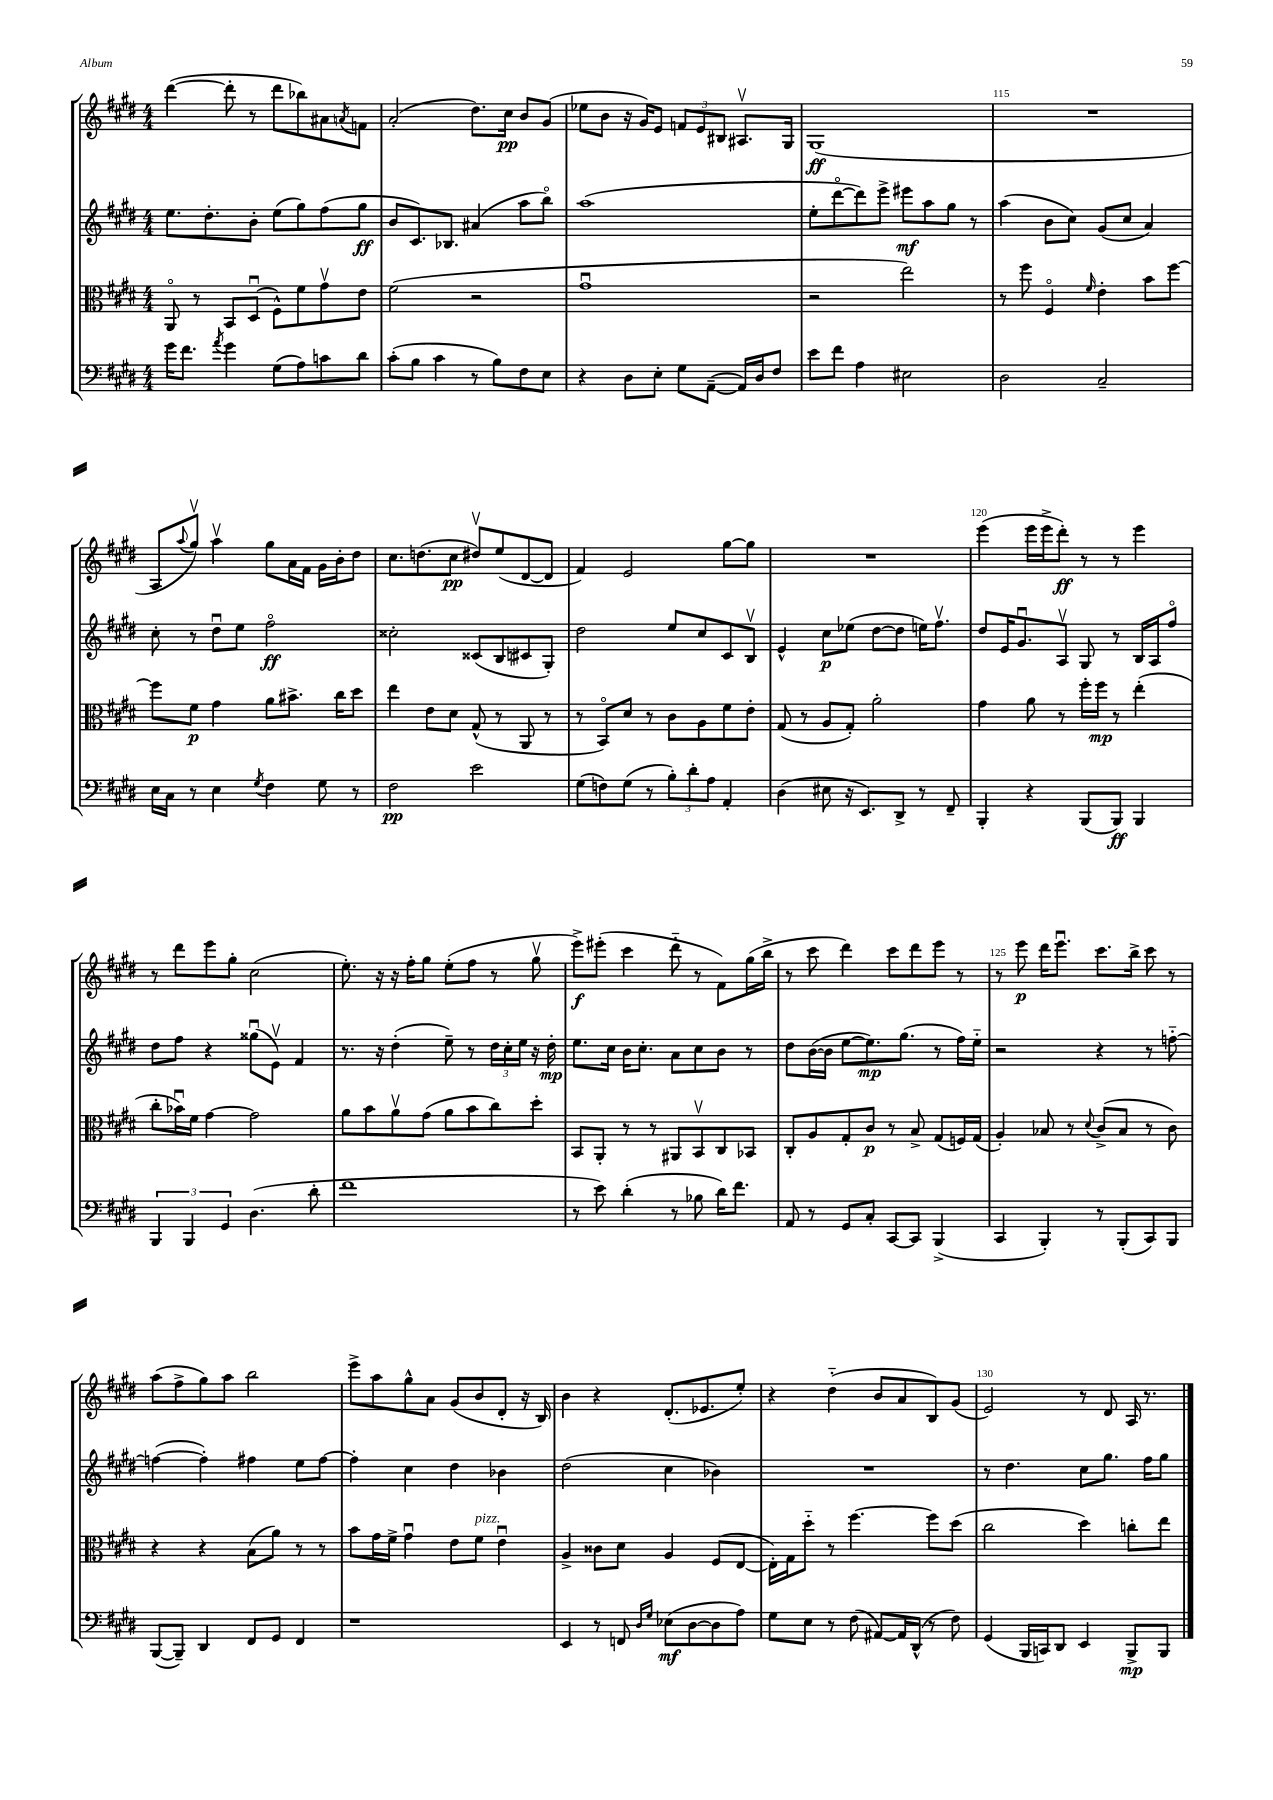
<<
\new StaffGroup <<
\new Staff = "s0" {
    \clef treble \key e \major \numericTimeSignature \time 4/4
    dis'''4~( dis'''8-. r8 dis'''8 bes''8) ais'8 \acciaccatura { a'8 } f'8 |
    a'2-.( dis''8.) cis''16\pp b'8 gis'8( |
    ees''8 b'8 r16 gis'16) e'8 \tuplet 3/2 { f'8 e'8 bis8 } ais8.\upbow gis16 |
    gis1\ff( |
    R1 |
    a8 \appoggiatura { a''8 } gis''8\upbow) a''4\upbow gis''8 a'16 fis'16 gis'16 b'16-. dis''8 |
    cis''8. d''8.( cis''8\pp dis''8\upbow) e''8( dis'8~ dis'8 |
    fis'4) e'2 gis''8~ gis''8 |
    R1 |
    e'''4( e'''16 e'''16-> dis'''8-.\ff) r8 r8 e'''4 |
    r8 dis'''8 e'''8 gis''8-. cis''2( |
    e''8.-.) r16 r16 fis''16-. gis''8 e''8-.( fis''8 r8 gis''8\upbow |
    e'''8->\f) eis'''8-.( cis'''4 dis'''8-_ r8 fis'8) gis''16( b''16-> |
    r8 cis'''8 dis'''4) cis'''8 dis'''8 e'''8 r8 |
    r8 e'''8\p dis'''16 e'''8.\downbow cis'''8. b''16-> cis'''8 r8 |
    a''8( fis''8-> gis''8) a''8 b''2 |
    e'''8-> a''8 gis''8-^ a'8 gis'8( b'8 dis'8-. r16 b16) |
    b'4 r4 dis'8.-.( ees'8. e''8-.) |
    r4 dis''4-_( b'8 a'8 b8) gis'8( |
    e'2) r8 dis'8 a16 r8. \bar "|." |
}
\new Staff = "s1" {
    \clef treble \key e \major \numericTimeSignature \time 4/4
    e''8. dis''8.-. b'8-. e''8( gis''8) fis''8( gis''8\ff |
    b'8 cis'8.) bes8. ais'4( a''8 b''8\flageolet) |
    a''1( |
    e''8-. dis'''8~\flageolet dis'''8) e'''8-> eis'''8\mf a''8 gis''8 r8 |
    a''4( b'8 cis''8) gis'8( cis''8 a'4) |
    cis''8-. r8 dis''8\downbow e''8 fis''2\flageolet\ff |
    cisis''2-. cisis'8( b8 cis'8 gis8-.) |
    dis''2 e''8 cis''8 cis'8 b8\upbow |
    e'4-^ cis''8\p ees''8( dis''8~ dis''8 e''16) fis''8.\upbow |
    dis''8 e'16 gis'8.\downbow a8\upbow gis8 r8 b16 a16 fis''8\flageolet |
    dis''8 fis''8 r4 gisis''8\downbow( e'8\upbow) fis'4 |
    r8. r16 dis''4-.( e''8--) r8 \tuplet 3/2 { dis''16 cis''16-. e''16 } r16 dis''16-.\mp |
    e''8. cis''16 b'16 cis''8.-. a'8 cis''8 b'8 r8 |
    dis''8 b'16~( b'16 e''8~ e''8.\mp) gis''8.( r8 fis''16) e''16-_ |
    r2 r4 r8 f''8~-_ |
    f''4~( f''4-.) fis''4 e''8 fis''8~ |
    fis''4-. cis''4 dis''4 bes'4 |
    dis''2( cis''4 bes'4) |
    R1 |
    r8 dis''4. cis''8 gis''8. fis''16 gis''8 \bar "|." |
}
\new Staff = "s2" {
    \clef alto \key e \major \numericTimeSignature \time 4/4
    a,8\flageolet r8 b,8 dis8\downbow( fis8-^) fis'8 gis'8\upbow e'8 |
    fis'2( r2 |
    gis'1\downbow |
    r2 e''2) |
    r8 fis''8 fis4\flageolet \grace { fis'16 } e'4-. b'8 fis''8~ |
    fis''8 fis'8\p gis'4 a'8 bis'8.-> cis''16 dis''8 |
    e''4 e'8 dis'8 gis8-^( r8 a,8 r8 |
    r8 b,8\flageolet) dis'8 r8 cis'8 a8 fis'8 e'8-. |
    gis8( r8 a8 gis8-.) a'2-. |
    gis'4 a'8 r8 fis''16-. fis''16\mp r8 e''4-.( |
    cis''8-. bes'16\downbow) fis'16 gis'4~ gis'2 |
    a'8 b'8 a'8\upbow gis'8( a'8 b'8 cis''8) dis''8-. |
    b,8 a,8-. r8 r8 ais,8 b,8\upbow cis8 bes,8 |
    cis8-. a8 gis8-. cis'8\p r8 b8-> gis8( f16) gis16( |
    a4-.) bes8 r8 \appoggiatura { dis'8 } cis'8->( bes8 r8 cis'8) |
    r4 r4 b8( a'8) r8 r8 |
    b'8 gis'16 fis'16-> gis'4\downbow e'8 fis'8^\markup { \italic "pizz." } e'4\downbow |
    a4-> cisis'8 dis'8 a4 fis8( e8~ |
    e16-.) gis16 dis''8-_ r8 fis''4.~ fis''8 dis''8( |
    cis''2 dis''4) c''8-. e''8 \bar "|." |
}
\new Staff = "s3" {
    \clef bass \key e \major \numericTimeSignature \time 4/4
    gis'16 fis'8. \acciaccatura { a'8 } gis'4 gis8( a8) c'8 dis'8 |
    cis'8-.( b8 cis'4 r8 b8) fis8 e8 |
    r4 dis8 e8-. gis8 a,8~--( a,16) dis16 fis8 |
    e'8 fis'8 a4 eis2 |
    dis2 cis2-- |
    e16 cis16 r8 e4 \acciaccatura { gis8 } fis4 gis8 r8 |
    fis2\pp e'2 |
    gis8( f8) gis8( r8 \tuplet 3/2 { b8-.) dis'8-. a8 } a,4-. |
    dis4( eis8 r16 e,8.) dis,8-> r8 fis,8-- |
    b,,4-. r4 b,,8( b,,8\ff) b,,4 |
    \tuplet 3/2 { b,,4 b,,4 gis,4 } dis4.( dis'8-. |
    fis'1 |
    r8 e'8) dis'4-.( r8 bes8 dis'16) fis'8. |
    a,8 r8 gis,8 cis8-. cis,8~ cis,8 b,,4->( |
    cis,4 b,,4-.) r8 b,,8-.( cis,8) b,,8 |
    b,,8~( b,,8--) dis,4 fis,8 gis,8 fis,4 |
    r1 |
    e,4 r8 f,8 \grace { dis16 gis16 } ees8\mf( dis8~ dis8 a8) |
    gis8 e8 r8 fis8( ais,8~) ais,16 dis,16-^( r8 fis8) |
    gis,4( b,,16 c,16) dis,8 e,4 b,,8->\mp b,,8 \bar "|." |
}
>>
>>
\layout { \context { \Score currentBarNumber = #111 \override BarNumber.break-visibility = ##(#f #t #t) barNumberVisibility = #(every-nth-bar-number-visible 5) } }
